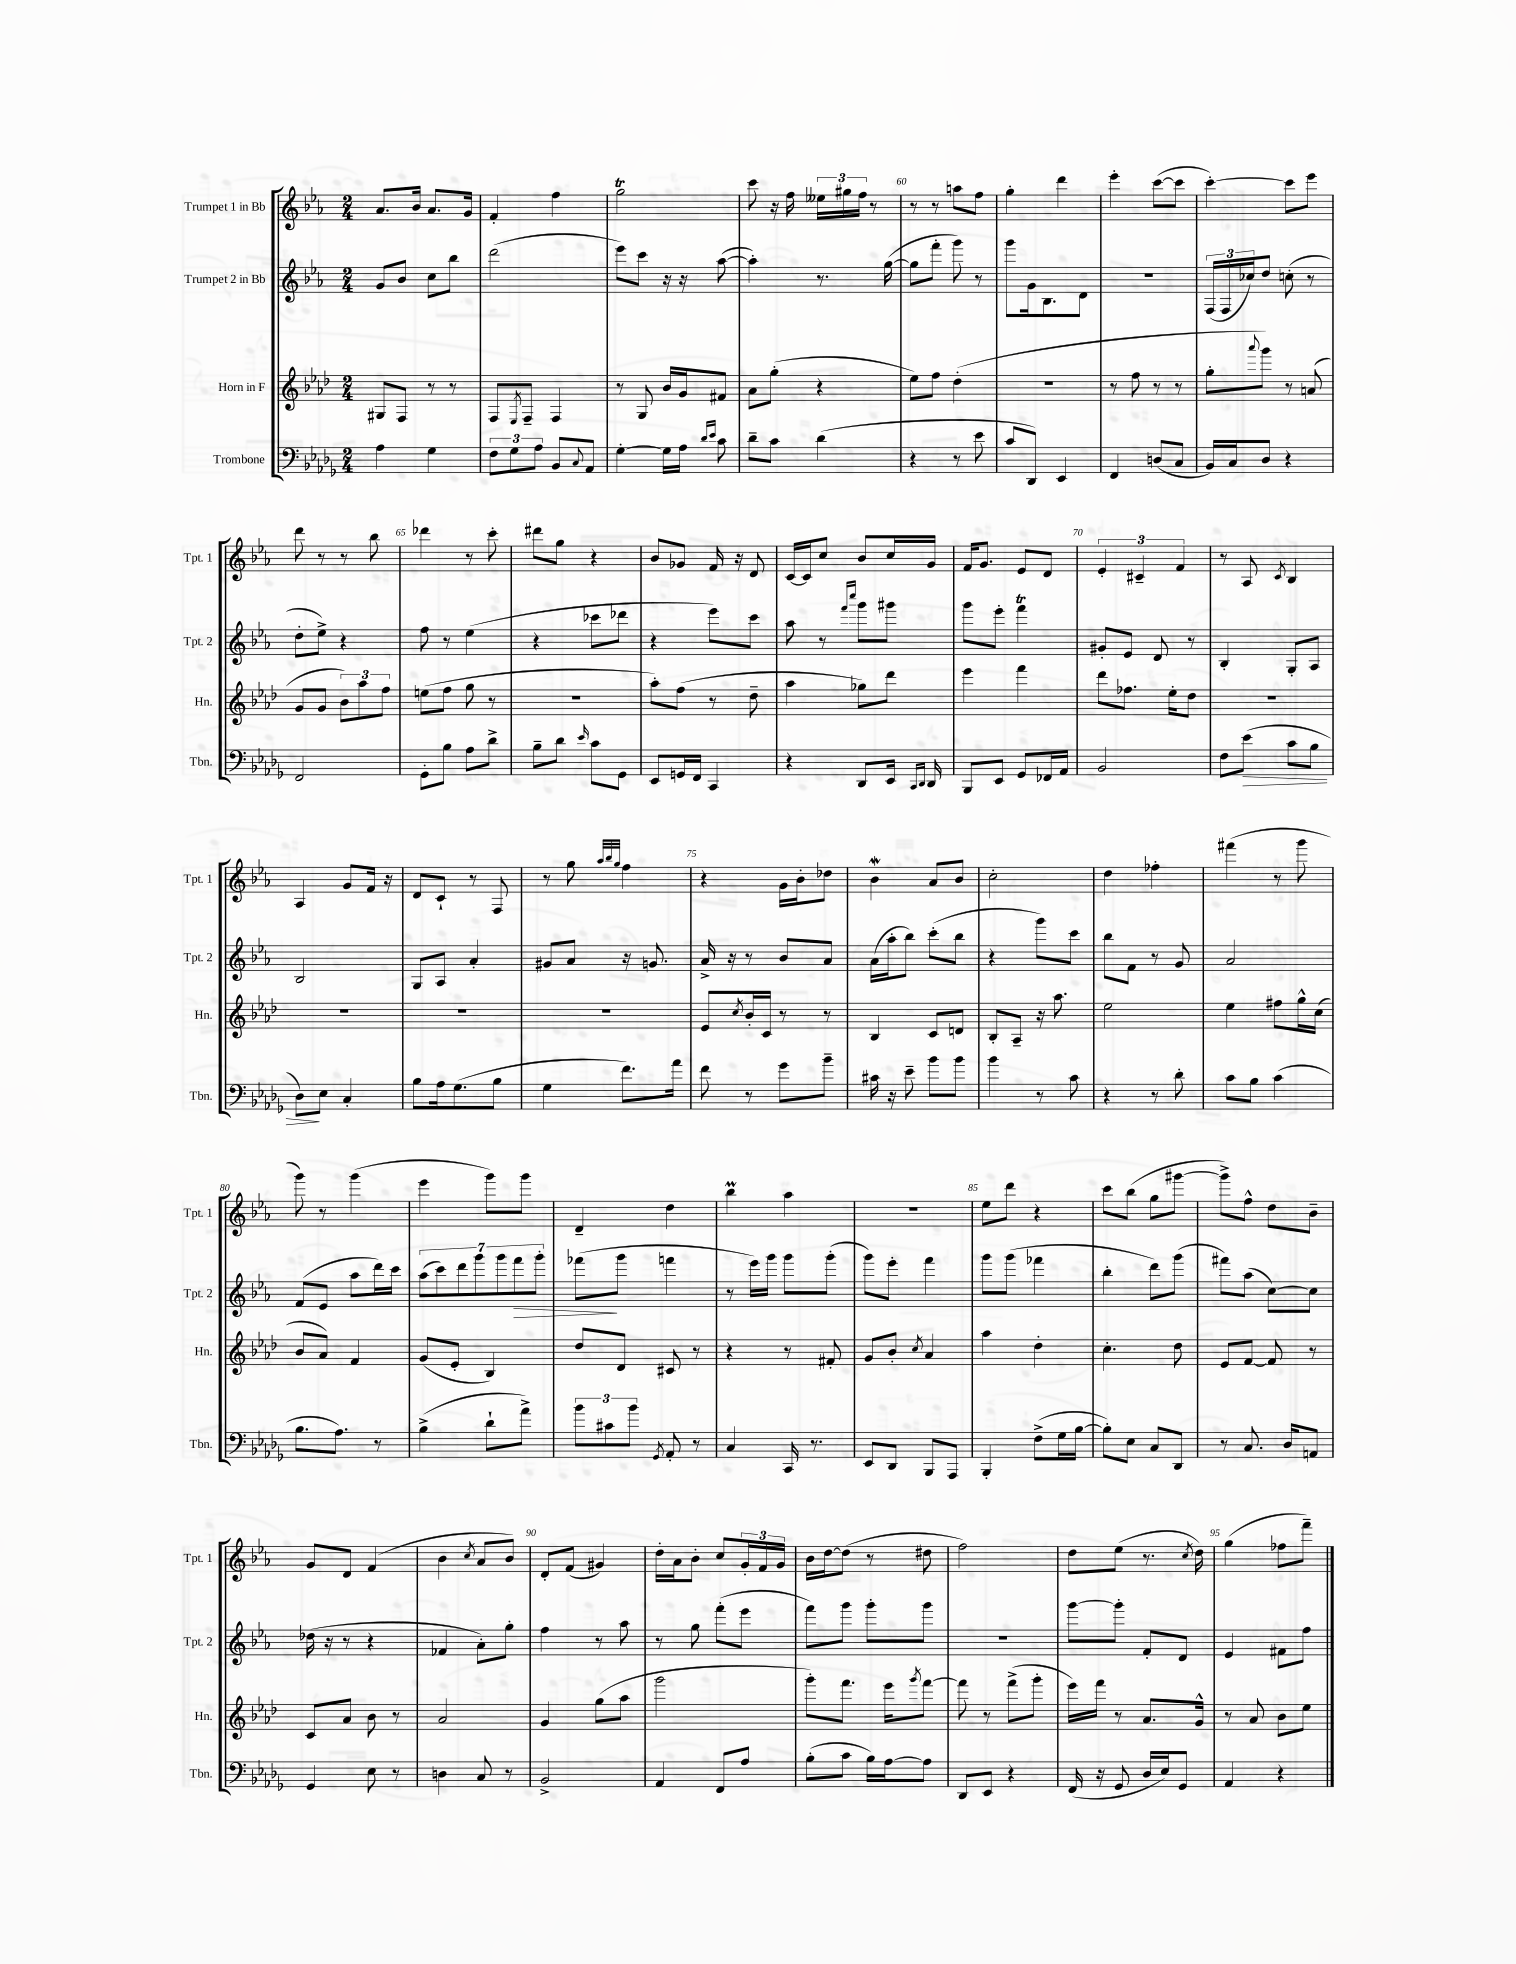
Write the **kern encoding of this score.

**kern	**kern	**kern	**kern
*staff4	*staff3	*staff2	*staff1
*clefF4	*clefG2	*clefG2	*clefG2
*k[b-e-a-d-g-]	*k[b-e-a-d-]	*k[b-e-a-]	*k[b-e-a-]
*M2/4	*M2/4	*M2/4	*M2/4
4A-	8G#	8g	8.a-
.	8F	8b-	.
.	.	.	16b-
4G-	8r	8cc	8.a-
.	8r	8bb-	.
.	.	.	16g
=	=	=	=
12F	8F	(2ddd	4f'
12G-	.	.	.
.	8qE-	.	.
.	8F~	.	.
12A-	.	.	.
8BB-	4F	.	4ff
8qqC	.	.	.
8AA-	.	.	.
=	=	=	=
[4G-'	8r	8eee-)	2gg
.	8G	8ccc	.
16G-]	16b-	16r	.
16A-	16g	16r	.
16qqd-	.	.	.
16qqe-	.	.	.
8c	8f#	([8aa-	.
=	=	=	=
8d-~	8a-	4aa-'])	8ccc
8c	(8gg'	.	16r
.	.	.	16ff
(4d-	4r	8.r	24ee--
.	.	.	24gg#
.	.	.	24ff
.	.	.	8r
.	.	([16gg	.
=	=	=	=
4r	8ee-)	8gg]	8r
.	8ff	8fff'	8r
8r	(4dd-'	8ggg)	8aa
8e-	.	8r	8ff
=	=	=	=
8c	2r	8ggg	4gg'
8DD-)	.	16g	.
.	.	8.B-	.
4EE-	.	.	4ddd
.	.	8d	.
=	=	=	=
4FF	8r	2r	4eee-'
.	8ff	.	.
(8D	8r	.	([8ccc
8C	8r	.	8ccc]
=	=	=	=
16BB-)	8gg'	(24F	[4ccc')
.	.	24F	.
16C	.	.	.
.	.	24cc-)	.
.	8qqaaa-	.	.
8D-	8ggg)	8dd	.
4r	8r	(8cc'	8ccc]
.	(8a	8r	8eee-
=	=	=	=
2FF	8g	8dd'	8ddd
.	8g	8ee-^)	8r
.	12b-)	4r	8r
.	12aa-	.	.
.	.	.	8bb-
.	12ff	.	.
=	=	=	=
8GG-'	(8ee	8ff	4ddd-
8B-	8ff	8r	.
8A-	8gg	(4ee-	8r
8d-^	8r	.	8ccc'
=	=	=	=
8B-~	2r	4r	8ddd#
8d-	.	.	8gg
16qqe-	.	.	.
8c	.	8ccc-	4r
8GG-	.	8ddd-	.
=	=	=	=
8EE-	8aa-')	4r	8b-
16GG	(8ff	.	8g-
16FF	.	.	.
4CC	8r	8eee-)	16f
.	.	.	16r
.	8dd-~	8ccc	8d
=	=	=	=
4r	4aa-	8aa-	[16c
.	.	.	16c]
.	.	8r	8cc
.	.	16qqfff	.
.	.	16qqcccc	.
8DD-	8gg-)	8ggg	8b-
16EE-	8ddd-	8ggg#	16cc
16qqCC	.	.	.
16qqDD-	.	.	.
16DD-	.	.	16g
=	=	=	=
8BBB-	4eee-	8ggg	16f
.	.	.	8.g
8EE-	.	8eee-'	.
8GG-	4fff	4fff	8e-
16FF-	.	.	8d
16AA-	.	.	.
=	=	=	=
2BB-	8ddd-	8g#'	6e-'
.	8.ff-	8e-	.
.	.	.	6c#~
.	.	8d	.
.	16ee-'	.	.
.	.	.	6f
.	8dd-	8r	.
=	=	=	=
8F	2r	4B-'	8r
(8e-	.	.	8A-
.	.	.	8qc
8c	.	8G'	4B-
8B-	.	8A-	.
=	=	=	=
8D-)	2r	2B-	4A-
8E-	.	.	.
4C'	.	.	8g
.	.	.	16f
.	.	.	16r
=	=	=	=
8B-	2r	8G	8d
16A-	.	8A-	8c`
(8.G-	.	.	.
.	.	4a-'	8r
8B-	.	.	8F
=	=	=	=
4G-	2r	8g#	8r
.	.	8a-	8gg
.	.	.	32qqaa-
.	.	.	32qqbb-
.	.	.	32qqgg
8.f)	.	16r	4ff
.	.	8.g	.
16a-	.	.	.
=	=	=	=
8f	8e-	16a-^	4r
.	.	16r	.
.	8qcc	.	.
8r	16b-'	8r	.
.	16c	.	.
8g-	8r	8b-	16g
.	.	.	16b-'
8b-~	8r	8a-	8dd-
=	=	=	=
16c#	4B-	(16a-	4b-
16r	.	16aa-'	.
8e-~	.	8bb-)	.
8b-	8c	(8ccc'	8a-
8b-	8d	8bb-	8b-
=	=	=	=
4b-	8B-'	4r	2cc'
.	8A-~	.	.
8r	16r	8ggg)	.
.	8.aa-	.	.
8c	.	8ccc	.
=	=	=	=
4r	2ee-	8bb-	4dd
.	.	8f	.
8r	.	8r	4ff-'
8d-'	.	8g	.
=	=	=	=
8c	4ee-	2a-	(4fff#
8B-	.	.	.
(4c	8ff#	.	8r
.	16gg^^	.	8ggg
.	(16cc	.	.
=	=	=	=
8.B-	8b-	(8f	8ggg)
.	8a-)	8e-	8r
8.A-)	.	.	.
.	4f	8aa-	(4ggg
8r	.	16ddd)	.
.	.	16ccc	.
=	=	=	=
(4B-^	(8g	(14aa-	4eee-
.	.	14ccc)	.
.	8e-'	.	.
.	.	14ddd	.
.	.	14ggg	.
8d-`	4B-)	.	8ggg)
.	.	14ggg	.
.	.	14fff	.
8a-^)	.	.	8ggg
.	.	14ggg'	.
=	=	=	=
12b-	8dd-	(8fff-	4d~
12c#	.	.	.
.	8d-	8ggg	.
12b-	.	.	.
8qGG-	.	.	.
8AA-'	8c#	4fff	4dd
8r	8r	.	.
=	=	=	=
4C	4r	8r	4bb-
.	.	16eee-)	.
.	.	16ggg	.
16CC	8r	8ggg	4aa-
8.r	.	.	.
.	8f#'	(8ggg'	.
=	=	=	=
8EE-	8g	8ggg)	2r
8DD-	8b-'	8eee-'	.
.	8qcc	.	.
8BBB-	4a-	4fff	.
8AAA-	.	.	.
=	=	=	=
4BBB-'	4aa-	8ggg	8ee-
.	.	(8ggg	8ddd
(8F^	4dd-'	4fff-	4r
16G-	.	.	.
[16B-	.	.	.
=	=	=	=
8B-'])	4.cc'	4bb-'	8ccc
8E-	.	.	(8bb-
8C	.	8ddd)	8gg
8DD-	8dd-	(8ggg	[8ggg#
=	=	=	=
8r	8e-	8fff#)	8ggg#^])
8.C	[8f	(8aa-	8ff^^
.	8f]	[8cc)	8dd
16D-	.	.	.
8AA	8r	8cc]	8b-~
=	=	=	=
4GG-	8c	(16dd-	8g
.	.	16r	.
.	8a-	8r	8d
8E-	8b-	4r	(4f
8r	8r	.	.
=	=	=	=
4D	2a-	4f-	4b-
.	.	.	8qcc
8C	.	8a-')	8a-
8r	.	8gg'	8b-)
=	=	=	=
2BB-^	4g	4ff	8d'
.	.	.	(8f
.	(8gg	8r	4g#)
.	8aa-	8aa-	.
=	=	=	=
4AA-	2ggg	8r	16dd'
.	.	.	16a-
.	.	8gg	8b-'
8FF	.	(8fff'	8cc
8A-	.	8eee-	24g'
.	.	.	24f
.	.	.	24g
=	=	=	=
(8B-'	8ggg')	8fff)	16b-
.	.	.	[16dd
8c	8.fff	8ggg	(8dd]
16B-)	.	8ggg'	8r
[16A-	16eee-	.	.
.	8qggg	.	.
8A-]	[8fff	8ggg	8dd#
=	=	=	=
8DD-	8fff]	2r	2ff)
8EE-	8r	.	.
4r	(8fff^	.	.
.	8ggg'	.	.
=	=	=	=
(16FF	16eee-)	[8ggg	8dd
16r	16fff	.	.
8GG-	8r	8ggg']	(8ee-
16D-	8.a-	8f'	8.r
16E-)	.	.	.
8GG-	.	8d	.
.	.	.	8qcc
.	16g^^	.	16dd)
=	=	=	=
4AA-	8r	4e-	(4gg
.	8a-	.	.
4r	8b-	8f#	8ff-
.	8ee-	8ff	8fff~)
==	==	==	==
*-	*-	*-	*-
